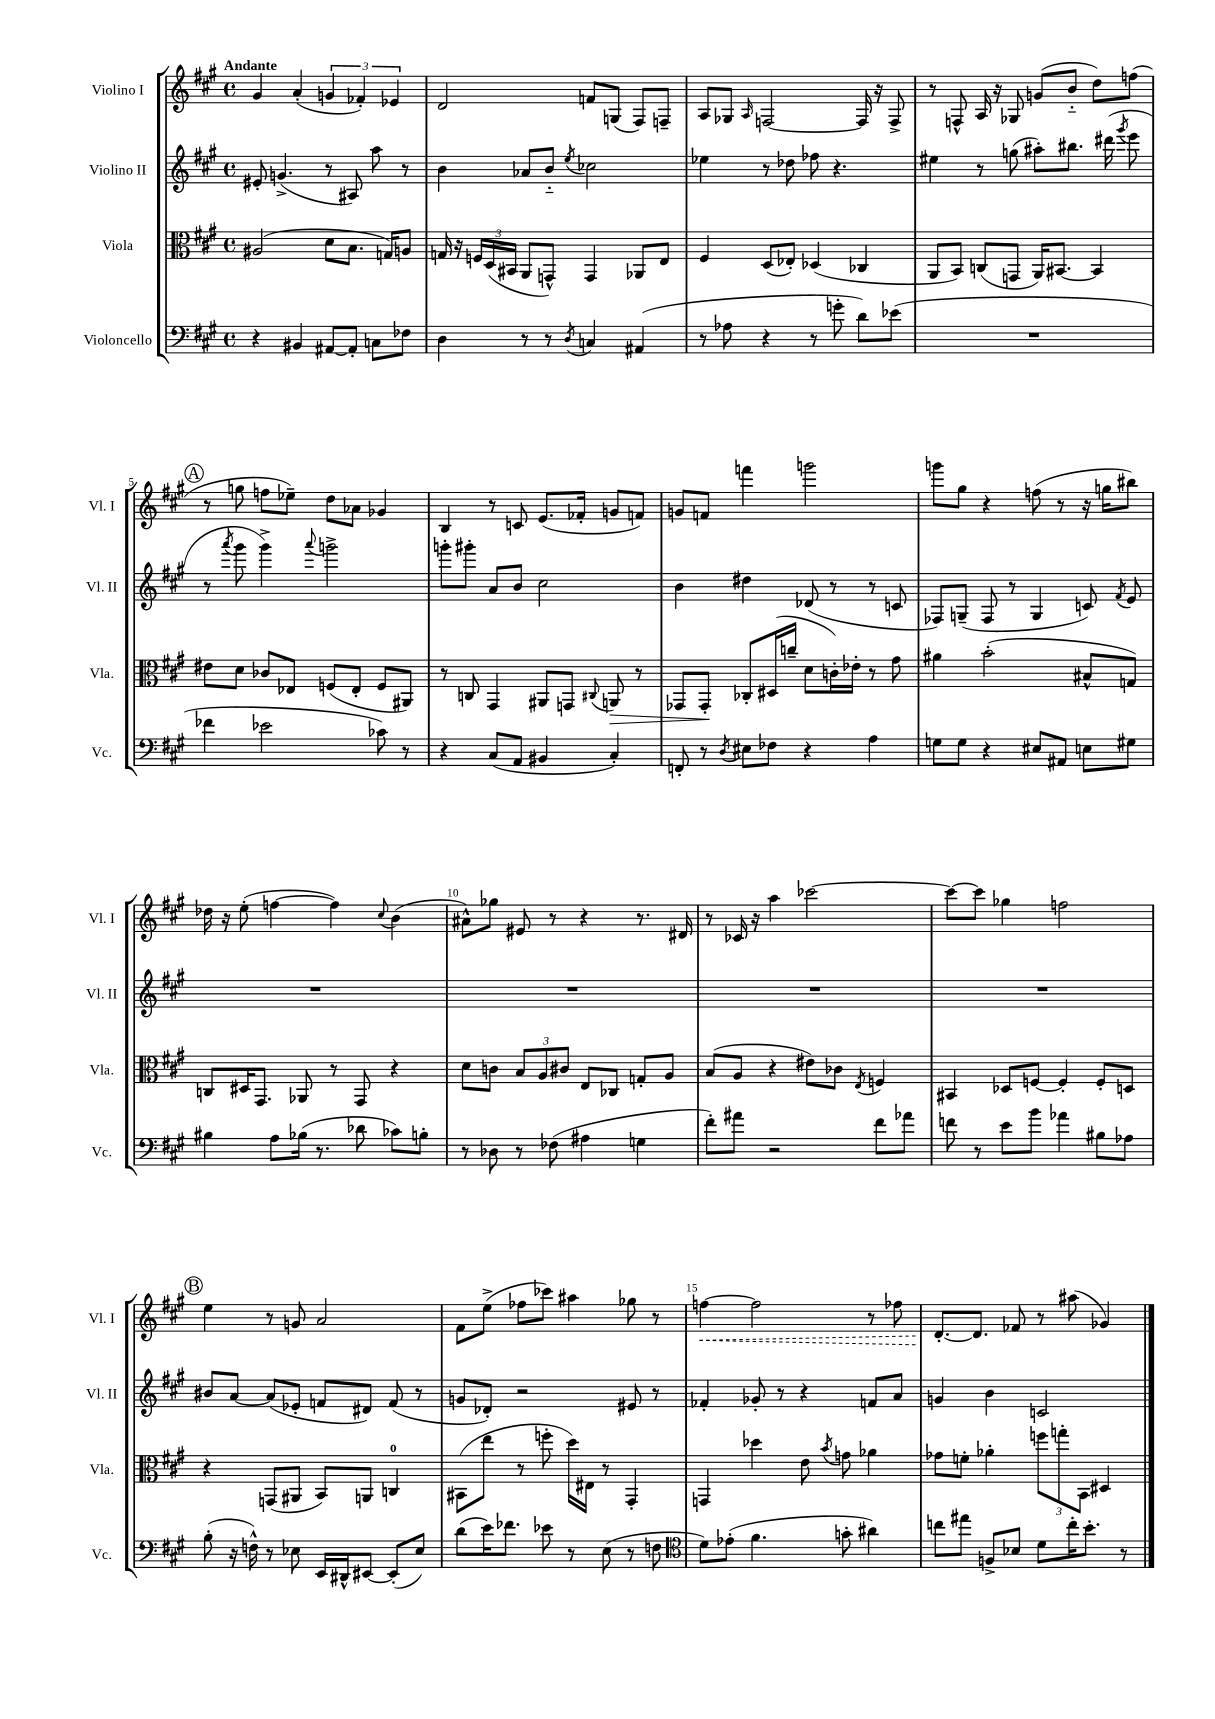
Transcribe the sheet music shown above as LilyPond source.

<<
\new StaffGroup <<
\new Staff = "s0" \with { instrumentName = "Violino I" shortInstrumentName = "Vl. I" } {
    \clef treble \key a \major \defaultTimeSignature \time 4/4 \tempo "Andante"
    \autoBeamOff gis'4 a'4-.( \tuplet 3/2 { g'4 fes'4-.) ees'4 } |
    d'2 f'8[ g8]( fis8[) f8]-- |
    a8[ ges8] \grace { a16 } f2~ f16 r16 f8-> |
    r8 f8-^ a16 r16 ges8 g'8[( b'8]-_ d''8[) f''8]( |
    \mark \markup { \circle "A" } r8 g''8 f''8[ ees''8]--) d''8[ aes'8] ges'4 |
    b4 r8 c'8 e'8.[( fes'16]-. g'8[ f'8]) |
    g'8[ f'8] f'''4 g'''2 |
    g'''8[ gis''8] r4 f''8( r8 r16 g''16[ bis''8]) |
    des''16 r16 e''8-.( f''4~ f''4) \appoggiatura { cis''8 } b'4( |
    ais'8[-^) ges''8] eis'8 r8 r4 r8. dis'16 |
    r8 ces'16 r16 a''4 ces'''2~ |
    ces'''8[~ ces'''8] ges''4 f''2 |
    \mark \markup { \circle "B" } e''4 r8 g'8 a'2 |
    fis'8[ e''8]->( fes''8[ ces'''8]) ais''4 ges''8 r8 |
    \once \override Hairpin.style = #'dashed-line f''4~\< f''2 r8 fes''8 |
    d'8.[~-.\! d'8.] fes'8 r8 ais''8( ges'4) \bar "|." |
}
\new Staff = "s1" \with { instrumentName = "Violino II" shortInstrumentName = "Vl. II" } {
    \clef treble \key a \major \defaultTimeSignature \time 4/4
    \autoBeamOff eis'8-. g'4.->( r8 ais8) a''8 r8 |
    b'4 aes'8[ b'8]-_ \acciaccatura { e''8 } ces''2 |
    ees''4 r8 des''8 fes''8 r4. |
    eis''4 r8 g''8( ais''8[-.) bis''8.] dis'''16( \acciaccatura { gis'''8 } e'''8 |
    \mark \markup { \circle "A" } r8 \acciaccatura { a'''8 } gis'''8 gis'''4->) \appoggiatura { a'''8 } g'''2-> |
    g'''8[-. gis'''8]-. a'8[ b'8] cis''2 |
    b'4 dis''4 des'8( r8 r8 c'8 |
    fes8[) g8]--( fes8 r8 g4 c'8) \acciaccatura { fis'8 } e'8 |
    R1 |
    R1 |
    R1 |
    R1 |
    \mark \markup { \circle "B" } bis'8[ a'8]~ a'8[( ees'8]-. f'8[ dis'8]) f'8( r8 |
    g'8[ des'8]-.) r2 eis'8 r8 |
    fes'4-. ges'8-. r8 r4 f'8[ a'8] |
    g'4 b'4 c'2 \bar "|." |
}
\new Staff = "s2" \with { instrumentName = "Viola" shortInstrumentName = "Vla." } {
    \clef alto \key a \major \defaultTimeSignature \time 4/4
    \autoBeamOff ais2( d'8[ b8.] g16[) a8] |
    g16 r16 \tuplet 3/2 { f16[ d16( bis,16] } a,8[ g,8]-^) g,4 aes,8[ e8] |
    fis4 d8[( ees8]-.) des4( ces4 |
    a,8[ b,8]) c8[( g,8] a,16[) bis,8.]~ bis,4 |
    \mark \markup { \circle "A" } eis'8[ d'8] ces'8[ ees8] f8[( ees8]-. f8[ ais,8]) |
    r8 c8 gis,4 ais,8[ g,8] \appoggiatura { cis8 } a,8\> r8 |
    ges,8[ ges,8]-.\! ces8[-. dis16( c''16]-- d'8[ c'16-.) ees'16]-. r8 gis'8 |
    ais'4 b'2-.( bis8[-^ g8]) |
    c8[ dis16 gis,8.] aes,8 r8 gis,8 r4 |
    d'8[ c'8] \tuplet 3/2 { b8[ a8 cis'8] } e8[ ces8] g8[-. a8] |
    b8[( a8] r4 eis'8[) ces'8] \acciaccatura { e8 } f4 |
    bis,4 des8[ f8]~ f4-. f8[-. d8] |
    \mark \markup { \circle "B" } r4 g,8[( ais,8] b,8[) a,8] c4-0 |
    bis,8[( e''8] r8 f''8-. d''16[) eis16] r8 gis,4-. |
    g,4 des''4 e'8 \acciaccatura { b'8 } g'8 aes'4 |
    ges'8[ f'8]-. aes'4-. \tuplet 3/2 { f''8[ g''8-. b,8] } dis4 \bar "|." |
}
\new Staff = "s3" \with { instrumentName = "Violoncello" shortInstrumentName = "Vc." } {
    \clef bass \key a \major \defaultTimeSignature \time 4/4
    \autoBeamOff r4 bis,4 ais,8[~ ais,8]-. c8[ fes8] |
    d4 r8 r8 \acciaccatura { d8 } c4 ais,4( |
    r8 aes8 r4 r8 g'8-. d'8[) ees'8]( |
    R1 |
    \mark \markup { \circle "A" } fes'4 ees'2 ces'8) r8 |
    r4 cis8[( a,8] bis,4 cis4-.) |
    f,8-. r8 \acciaccatura { d8 } eis8[ fes8] r4 a4 |
    g8[ g8] r4 eis8[ ais,8] e8[ gis8] |
    bis4 a8[ bes16]( r8. des'8 ces'8[) b8]-. |
    r8 des8 r8 fes8( ais4 g4 |
    fis'8[-.) ais'8] r2 fis'8[ aes'8] |
    f'8 r8 e'8[ b'8] aes'4 bis8[ aes8] |
    \mark \markup { \circle "B" } b8-.( r16 f16-^) r8 ees8 e,16[ dis,16-^ eis,8]~ eis,8[-.( ees8]) |
    d'8[( e'16) fes'8.] ees'8 r8 e8( r8 f8 |
    \clef tenor d'8[) ees'8]-.( fis'4. g'8-. ais'4) |
    c''8[ eis''8] f8[-> bes8] d'8[ c''16-. b'8.]-. r8 \bar "|." |
}
>>
>>
\layout { \context { \Score \override BarNumber.break-visibility = ##(#f #t #t) barNumberVisibility = #(every-nth-bar-number-visible 5) } }
